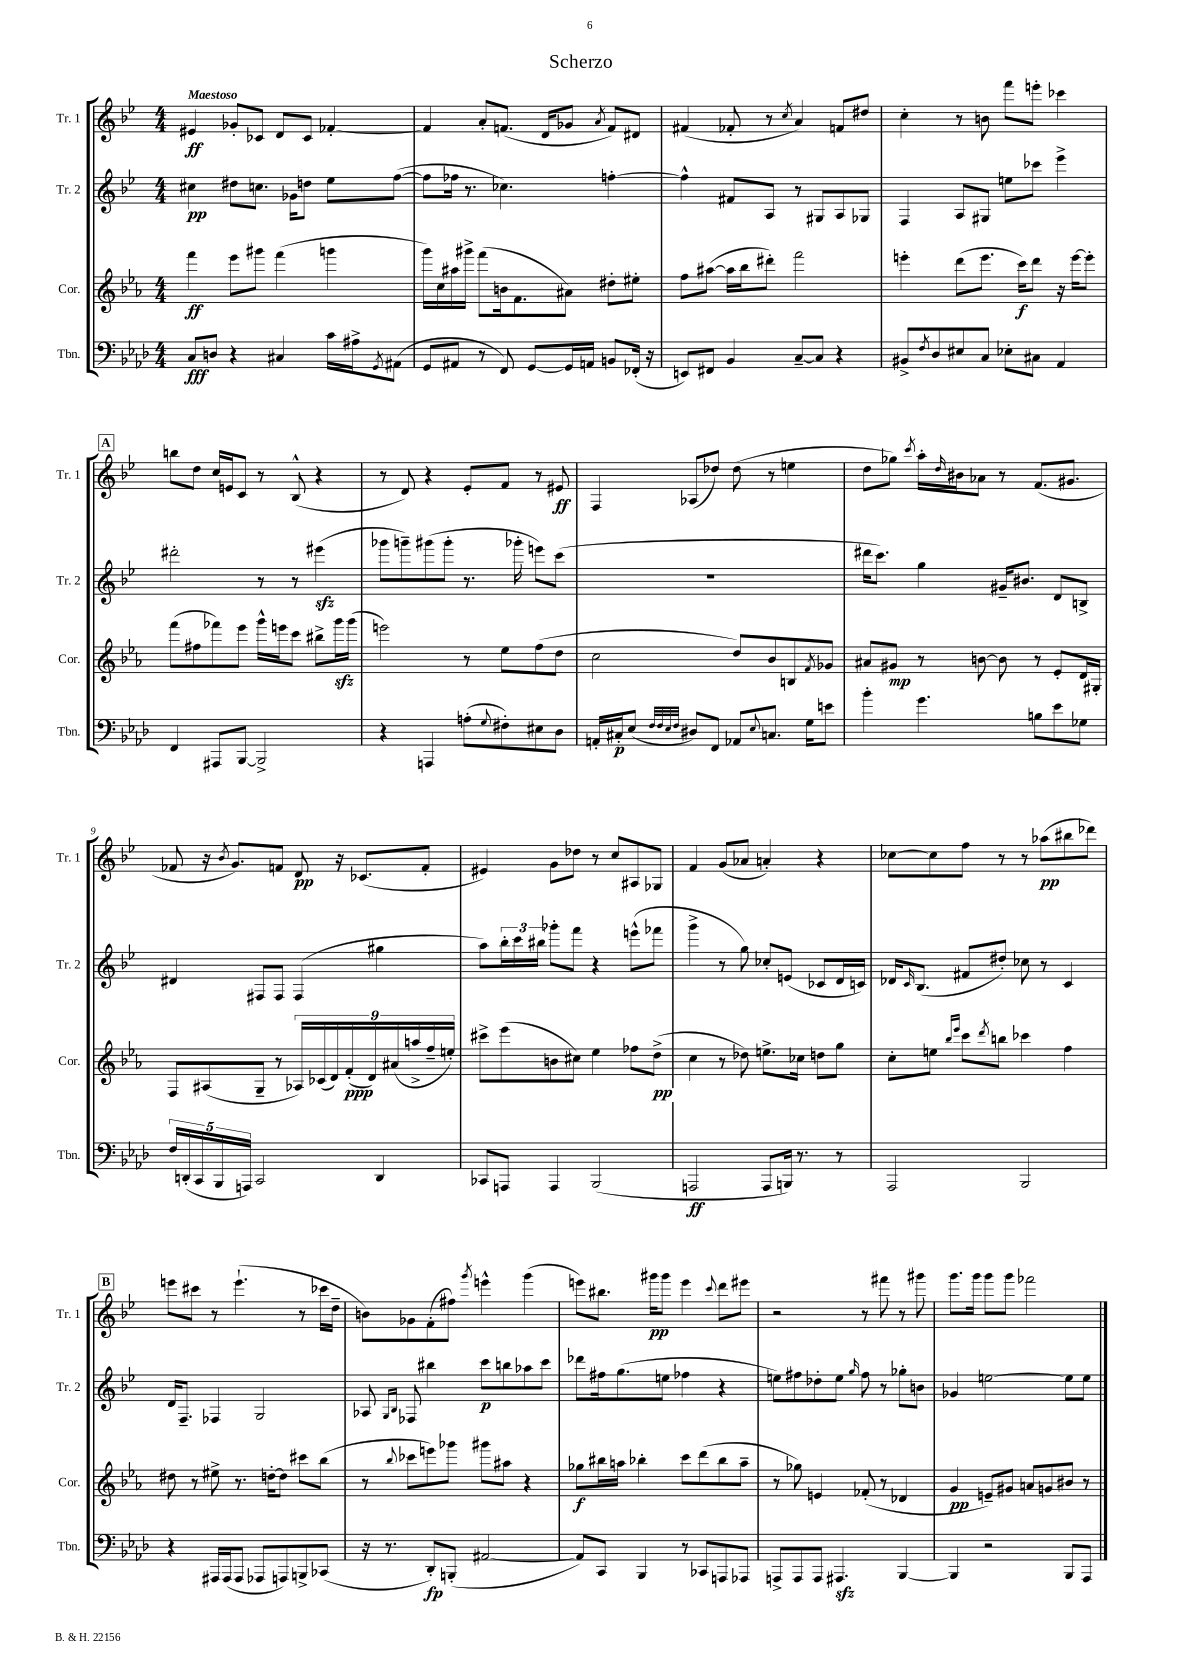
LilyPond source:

\header { title = "Scherzo" }
<<
\new StaffGroup <<
\new Staff = "s0" \with { instrumentName = "Tr. 1" shortInstrumentName = "Tr. 1" } {
    \clef treble \key bes \major \numericTimeSignature \time 4/4 \tempo "Maestoso"
    eis'4\ff ges'8-. ces'8 d'8 ces'8 fes'4~-. |
    fes'4 a'8-. f'8.( d'16 ges'8 \acciaccatura { a'8 } f'8) dis'8 |
    fis'4( fes'8-. r8 \acciaccatura { c''8 } a'4) f'8 dis''8 |
    c''4-. r8 b'8 f'''8 e'''8-. ces'''4 |
    \mark \markup { \box "A" } b''8 d''8 c''16 e'16 c'8 r8 bes8-^( r4 |
    r8 d'8) r4 ees'8-. f'8 r8 eis'8\ff |
    f4 aes8( des''8) des''8( r8 e''4 |
    d''8 ges''8) \acciaccatura { c'''8 } a''16-. \grace { d''16 } bis'16 aes'8 r8 f'8.( gis'8. |
    fes'8 r16 \acciaccatura { bes'8 } g'8.) f'8 d'8\pp r16 ces'8.( f'8-. |
    eis'4) g'8 des''8 r8 c''8 ais8 ges8 |
    f'4 g'8( aes'8 a'4-.) r4 |
    ces''8~ ces''8 f''8 r8 r8 aes''8\pp( bis''8 des'''8) |
    \mark \markup { \box "B" } e'''8 cis'''8 r8 e'''4.-!( r8 ces'''16 d''16-- |
    b'8) ges'8 f'8-.( fis''8) \acciaccatura { g'''8 } e'''4-^ g'''4( |
    e'''8) bis''8. gis'''16\pp gis'''8 e'''4 \appoggiatura { c'''8 } d'''8 eis'''8 |
    r2 r8 fis'''8 r8 gis'''8 |
    g'''8. g'''16 g'''8 g'''8 fes'''2 \bar "|." |
}
\new Staff = "s1" \with { instrumentName = "Tr. 2" shortInstrumentName = "Tr. 2" } {
    \clef treble \key bes \major \numericTimeSignature \time 4/4
    cis''4\pp dis''8 c''8. ges'16 d''8 ees''8 f''8~( |
    f''8 fes''16 r8. ces''4.) f''4~-. |
    f''4-^ fis'8 a8 r8 gis8 a8 ges8 |
    f4 a8 gis8 e''8 ces'''8 ees'''4-> |
    \mark \markup { \box "A" } dis'''2-. r8 r8 eis'''4\sfz( |
    ges'''8 g'''8--) gis'''8( gis'''8-. r8. ges'''16-. e'''8) c'''8( |
    R1 |
    dis'''16 c'''8.) g''4 gis'16-- bis'8. d'8 b8-> |
    dis'4 fis8 fis8 fis4( gis''4 |
    a''8) \tuplet 3/2 { bes''16-. c'''16 bis''16 } ges'''8-. f'''8 r4 e'''8-^( fes'''8 |
    g'''4-> r8 g''8) ces''8-. e'8( ces'8 d'16 c'16) |
    des'16 \grace { c'16 } bes8.( fis'8 dis''8-.) ces''8 r8 c'4 |
    \mark \markup { \box "B" } d'16 f8.-- fes4 g2 |
    aes8 \grace { g16 bes16 } fes8 bis''4 c'''8\p b''8 aes''8 c'''8 |
    des'''8 fis''16 g''8.( e''8 fes''4 r4 |
    e''8) fis''8 des''8-. e''8 \grace { g''16 } fis''8 r8 ges''8-. b'8 |
    ges'4 e''2~ e''8 e''8 \bar "|." |
}
\new Staff = "s2" \with { instrumentName = "Cor." shortInstrumentName = "Cor." } {
    \clef treble \key ees \major \numericTimeSignature \time 4/4
    f'''4\ff ees'''8 gis'''8 f'''4( g'''4 |
    g'''16) c''16 ais''16 gis'''16-> f'''8( b'16 f'8. ais'8) dis''8-. eis''8-. |
    f''8 ais''8~( ais''16 bes''16 dis'''8-.) f'''2 |
    e'''4-. d'''8( e'''8. c'''16\f) d'''8 r16 e'''16~ e'''8-. |
    \mark \markup { \box "A" } f'''8( fis''8 fes'''8) ees'''8 g'''16-^ e'''16 c'''8 bis''8-> g'''16\sfz g'''16( |
    e'''2) r8 ees''8 f''8( d''8 |
    c''2 d''8) bes'8 b8 \acciaccatura { f'8 } ges'8 |
    ais'8 gis'8\mp r8 b'8~ b'8 r8 ees'8-. d'16 gis16-. |
    f8 ais8( g8-- r8 \tuplet 9/8 { aes16) ces'16( d'16) f'16-.\ppp( d'16) ais'16( a''16-> f''16-- e''16-.) } |
    cis'''8-> ees'''8( b'8 cis''8) ees''4 fes''8 d''8->\pp( |
    c''4 r8 des''8) e''8.-> ces''16 d''8 g''8 |
    c''8-. e''8 \grace { bes''16 ees'''16 } c'''8 \acciaccatura { d'''8 } b''8 ces'''4 f''4 |
    \mark \markup { \box "B" } dis''8 r8 eis''8-> r8. d''16~-. d''8 cis'''8 bes''8( |
    r8 \appoggiatura { bes''8 } ces'''8 e'''8) ges'''8 gis'''8 ais''8 r4 |
    ges''8\f bis''16 a''16 bes''4-. c'''8 d'''8( bes''8 a''8-- |
    r8 ges''8) e'4 fes'8-.( r8 des'4 |
    g'4\pp e'8--) gis'8 a'8 g'8 bis'8 r8 \bar "|." |
}
\new Staff = "s3" \with { instrumentName = "Tbn." shortInstrumentName = "Tbn." } {
    \clef bass \key aes \major \numericTimeSignature \time 4/4
    c8\fff d8 r4 cis4 c'16 ais16-> \acciaccatura { g,8 } ais,8( |
    g,8 ais,8 r8 f,8) g,8~ g,16 a,16 b,8 fes,16-.( r16 |
    e,8) fis,8 bes,4 c8~-- c8 r4 |
    bis,8-> \acciaccatura { f8 } des8 eis8 c8 ees8-. cis8 aes,4 |
    \mark \markup { \box "A" } f,4 ais,,8 bes,,8~ bes,,2-> |
    r4 a,,4 a8-.( \appoggiatura { g8 } fis8-.) eis8 des8 |
    a,16-. cis16-.\p ees8( \grace { f32 f32 ees32 f32 } dis8) f,8 aes,8 \appoggiatura { ees8 } c8. g16 e'8 |
    bes'4-. g'4. b8 ees'8 ges8 |
    \tuplet 5/4 { f16 d,16-.( c,16 bes,,16 a,,16) } c,2 d,4 |
    ces,8 a,,8 a,,4 bes,,2( |
    a,,2\ff a,,8 b,,16) r8. r8 |
    aes,,2 bes,,2 |
    \mark \markup { \box "B" } r4 ais,,16 ais,,16( ais,,8 aes,,8 a,,8) b,,8-> ces,8( |
    r16 r8. des,8-.\fp) b,,8-.( ais,2~ |
    ais,8) c,8 bes,,4 r8 ces,8 a,,8 aes,,8 |
    a,,8-> a,,8 a,,8 ais,,4.\sfz bes,,4~ |
    bes,,4 r2 bes,,8 aes,,8 \bar "|." |
}
>>
>>
